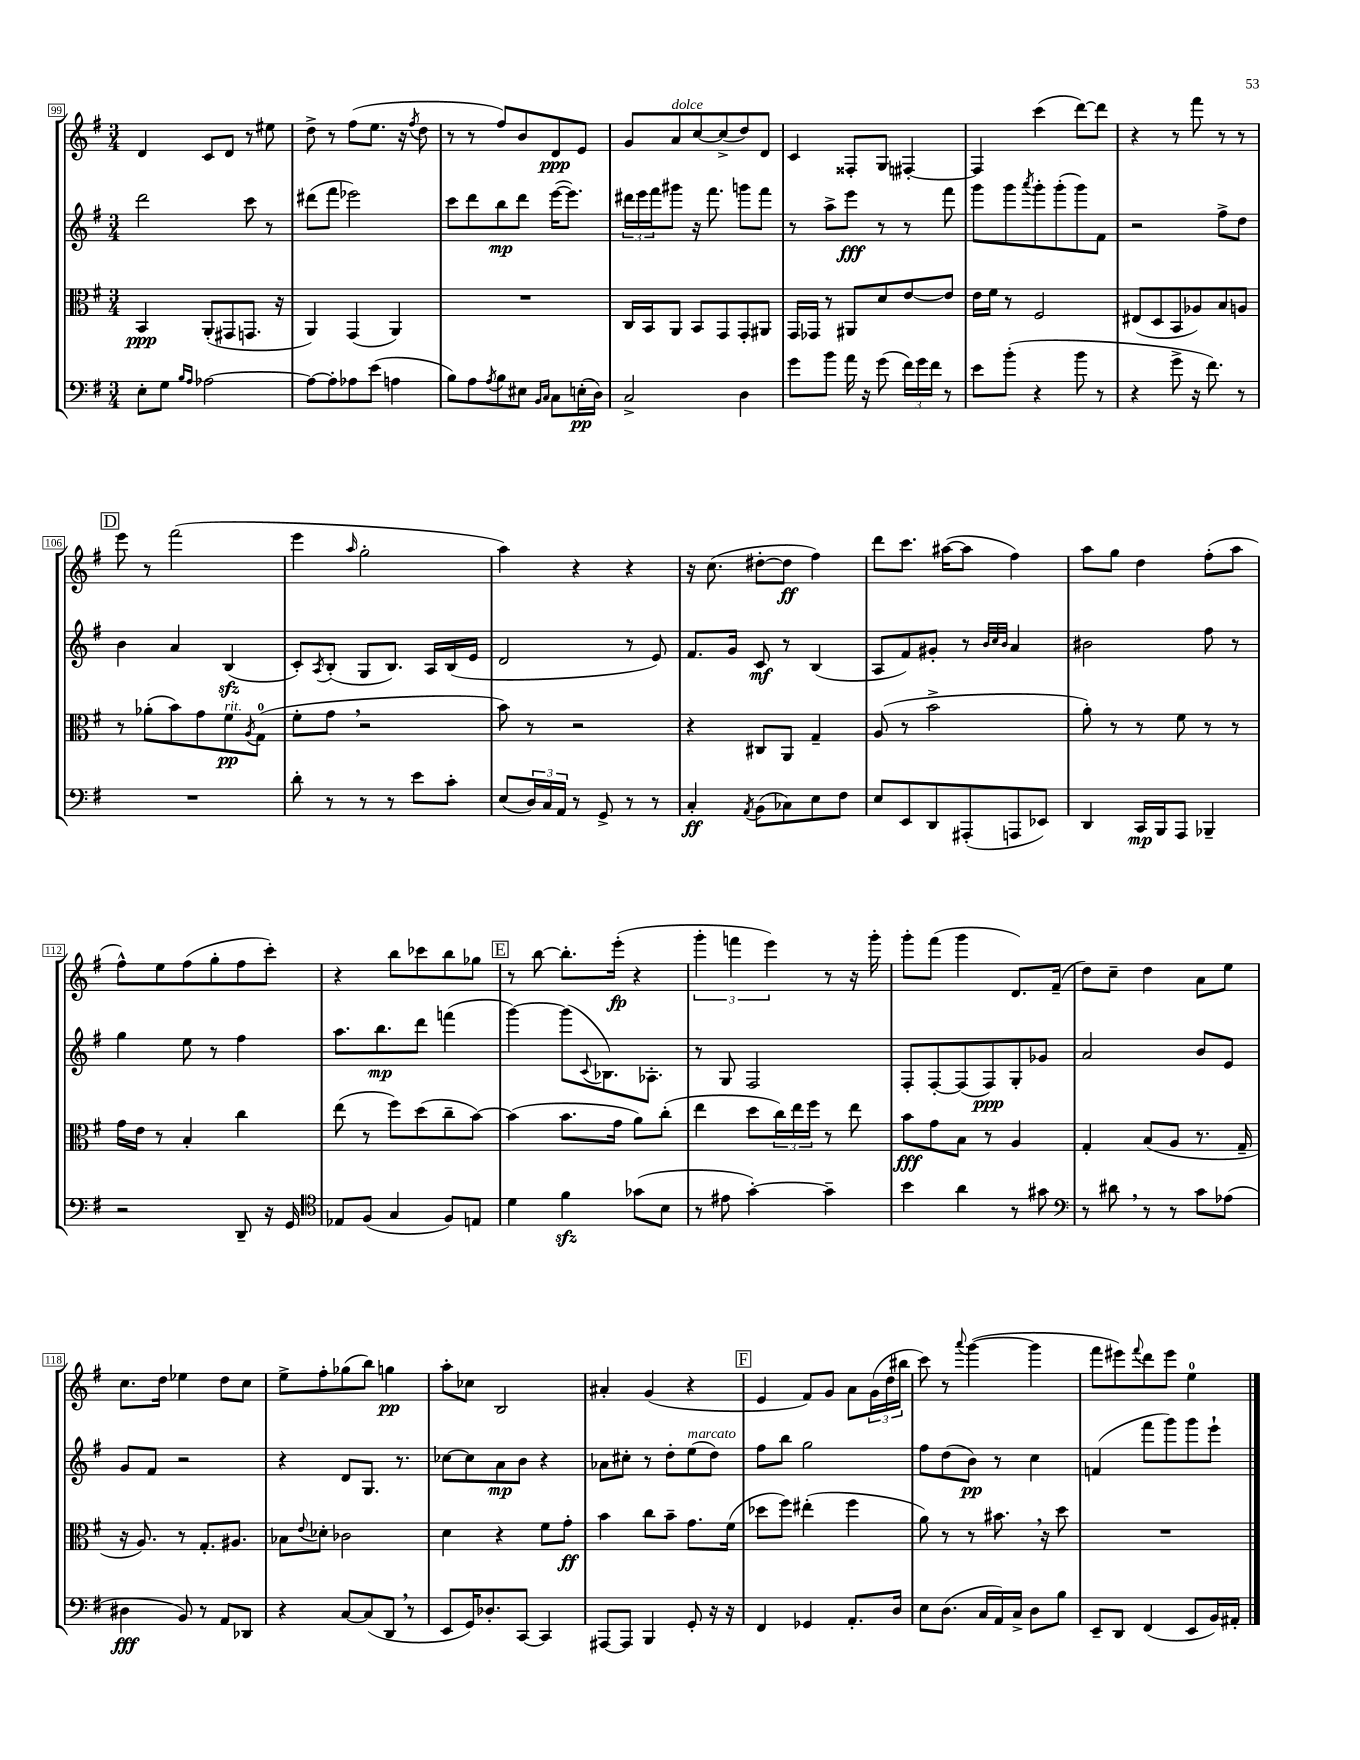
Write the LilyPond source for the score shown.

<<
\new StaffGroup <<
\new Staff = "s0" {
    \clef treble \key g \major \numericTimeSignature \time 3/4
    d'4 c'8 d'8 r8 eis''8 |
    d''8-> r8 fis''8( e''8. r16 \acciaccatura { fis''8 } d''8 |
    r8 r8 fis''8) b'8 d'8\ppp e'8 |
    g'8 a'8^\markup { \italic "dolce" } c''8~ c''8->( d''8) d'8 |
    c'4 fisis8-. g8 fis4~-. |
    fis4 c'''4( d'''8~) d'''8 |
    r4 r8 fis'''8 r8 r8 |
    \mark \markup { \box "D" } e'''8 r8 fis'''2( |
    e'''4 \grace { a''16 } g''2-. |
    a''4) r4 r4 |
    r16 c''8.( dis''8~-. dis''8\ff fis''4) |
    d'''8 c'''8. ais''16~( ais''8 fis''4) |
    a''8 g''8 d''4 fis''8-.( a''8 |
    fis''8-^) e''8 fis''8( g''8-. fis''8 c'''8-.) |
    r4 b''8 ces'''8 b''8 ges''8 |
    \mark \markup { \box "E" } r8 b''8~ b''8.-. e'''16-.\fp( r4 |
    \tuplet 3/2 { g'''4-. f'''4 e'''4) } r8 r16 g'''16-. |
    g'''8-. fis'''8( g'''4 d'8.) fis'16--( |
    d''8) c''8-- d''4 a'8 e''8 |
    c''8. d''16 ees''4 d''8 c''8 |
    e''8-> fis''8-. ges''8( b''8) g''4\pp |
    a''8-. ces''8 b2 |
    ais'4-. g'4( r4 |
    \mark \markup { \box "F" } e'4 fis'8) g'8 a'8 \tuplet 3/2 { g'16( d''16 bis''16 } |
    c'''8) r8 \appoggiatura { a'''8 } g'''4~( g'''4 |
    fis'''8 eis'''8) \appoggiatura { fis'''8 } d'''8 eis'''8 e''4-0 \bar "|." |
}
\new Staff = "s1" {
    \clef treble \key g \major \numericTimeSignature \time 3/4
    d'''2 c'''8 r8 |
    dis'''8( fis'''8 ees'''2) |
    c'''8 d'''8 b''8\mp d'''8 e'''16~( e'''8.) |
    \tuplet 3/2 { dis'''16 e'''16 fis'''16 } gis'''8 r16 fis'''8. g'''8 fis'''8 |
    r8 a''8-> e'''8\fff r8 r8 fis'''8 |
    g'''8 g'''8 \acciaccatura { a'''8 } g'''8-. g'''8-.( g'''8) fis'8 |
    r2 fis''8-> d''8 |
    \mark \markup { \box "D" } b'4 a'4 b4\sfz( |
    c'8-.) \acciaccatura { a8 } b8-.( g8 b8.) a16 b16( e'16 |
    d'2 r8 e'8) |
    fis'8. g'16 c'8\mf r8 b4( |
    a8 fis'8) gis'8-. r8 \grace { b'32 c''32 b'32 } a'4 |
    bis'2 fis''8 r8 |
    g''4 e''8 r8 fis''4 |
    a''8. b''8.\mp d'''8 f'''4( |
    \mark \markup { \box "E" } g'''4~) g'''8( \appoggiatura { c'8 } bes8.) aes8.-. |
    r8 g8 fis2 |
    fis8-. fis8~-. fis8( fis8\ppp) g8-. ges'8 |
    a'2 b'8 e'8 |
    g'8 fis'8 r2 |
    r4 d'8 g8. r8. |
    ces''8~ ces''8 a'8\mp b'8 r4 |
    aes'8 cis''8-. r8 d''8-. e''8^\markup { \italic "marcato" }( d''8) |
    \mark \markup { \box "F" } fis''8 b''8 g''2 |
    fis''8 d''8( b'8\pp) r8 c''4 |
    f'4( fis'''8 g'''8) g'''8 e'''8-! \bar "|." |
}
\new Staff = "s2" {
    \clef alto \key g \major \numericTimeSignature \time 3/4
    b,4\ppp a,8-.( gis,8 g,8. r16 |
    a,4) g,4( a,4) |
    R2. |
    c16 b,16 a,8 b,8 g,8 g,8-. ais,8 |
    g,16 ges,16 r8 ais,8 d'8 e'8~ e'8 |
    e'16 fis'16 r8 fis2 |
    eis8( d8 b,8 aes8) b8 a8 |
    \mark \markup { \box "D" } r8 aes'8-.( b'8) g'8 fis'8\pp^\markup { \italic "rit." } \acciaccatura { a8 } g8-0( |
    fis'8-. g'8 \breathe r2 |
    b'8) r8 r2 |
    r4 cis8 a,8 g4-- |
    a8( r8 b'2-> |
    a'8-.) r8 r8 fis'8 r8 r8 |
    g'16 e'16 r8 b4-. c''4 |
    e''8( r8 fis''8) d''8( c''8-- b'8~) |
    \mark \markup { \box "E" } b'4( b'8. g'16 a'8) c''8-.( |
    e''4 d''8 \tuplet 3/2 { c''16) e''16 fis''16 } r8 e''8 |
    b'8\fff g'8 b8 r8 a4 |
    g4-. b8( a8 r8. g16-- |
    r16 a8.) r8 g8.-. ais8. |
    bes8 \appoggiatura { e'8 } des'8-. ces'2 |
    d'4 r4 fis'8 g'8-.\ff |
    b'4 c''8 b'8-- g'8. fis'16( |
    \mark \markup { \box "F" } des''8 fis''8) eis''4-.( fis''4 |
    a'8) r8 r8 bis'8. \breathe r16 d''8 |
    R2. \bar "|." |
}
\new Staff = "s3" {
    \clef bass \key g \major \numericTimeSignature \time 3/4
    e8-. g8 \grace { b16 a16 } aes2~ |
    aes8~ aes8-. aes8 e'8( a4 |
    b8) a8 \acciaccatura { a8 } b8 eis8 \grace { b,16 c16 } c8 e16-.\pp( d16) |
    c2-> d4 |
    g'8 b'8 a'16 r16 g'8( \tuplet 3/2 { fis'16) g'16 fis'16 } r8 |
    e'8 b'8-.( r4 b'8 r8 |
    r4 g'8-> r16 fis'8.) r8 |
    \mark \markup { \box "D" } R2. |
    d'8-. r8 r8 r8 e'8 c'8-. |
    e8( \tuplet 3/2 { d16) c16 a,16 } r8 g,8-> r8 r8 |
    c4-.\ff \acciaccatura { a,8 } b,8( ces8) e8 fis8 |
    e8 e,8 d,8 ais,,8-.( a,,8 ees,8) |
    d,4 c,16\mp b,,16 a,,8 bes,,4-- |
    r2 d,8-- r16 g,16 |
    \clef tenor ees8 fis8( g4 fis8) e8 |
    \mark \markup { \box "E" } d'4 fis'4\sfz ges'8( b8 |
    r8 eis'8 g'4~-.) g'4-- |
    b'4 a'4 r8 gis'8 |
    \clef bass r8 dis'8 \breathe r8 r8 c'8 aes8( |
    dis4\fff b,8) r8 a,8 des,8 |
    r4 c8~ c8( d,8 \breathe r8 |
    e,8 g,16) des8.-. c,8~ c,4 |
    ais,,8~ ais,,8 b,,4 g,8-. r16 r16 |
    \mark \markup { \box "F" } fis,4 ges,4 a,8.-. d16 |
    e8 d8.( c16 a,16) c16-> d8 b8 |
    e,8-- d,8 fis,4( e,8 b,16) ais,16-. \bar "|." |
}
>>
>>
\layout { \context { \Score currentBarNumber = #99 \override BarNumber.stencil = #(make-stencil-boxer 0.1 0.3 ly:text-interface::print) } }
